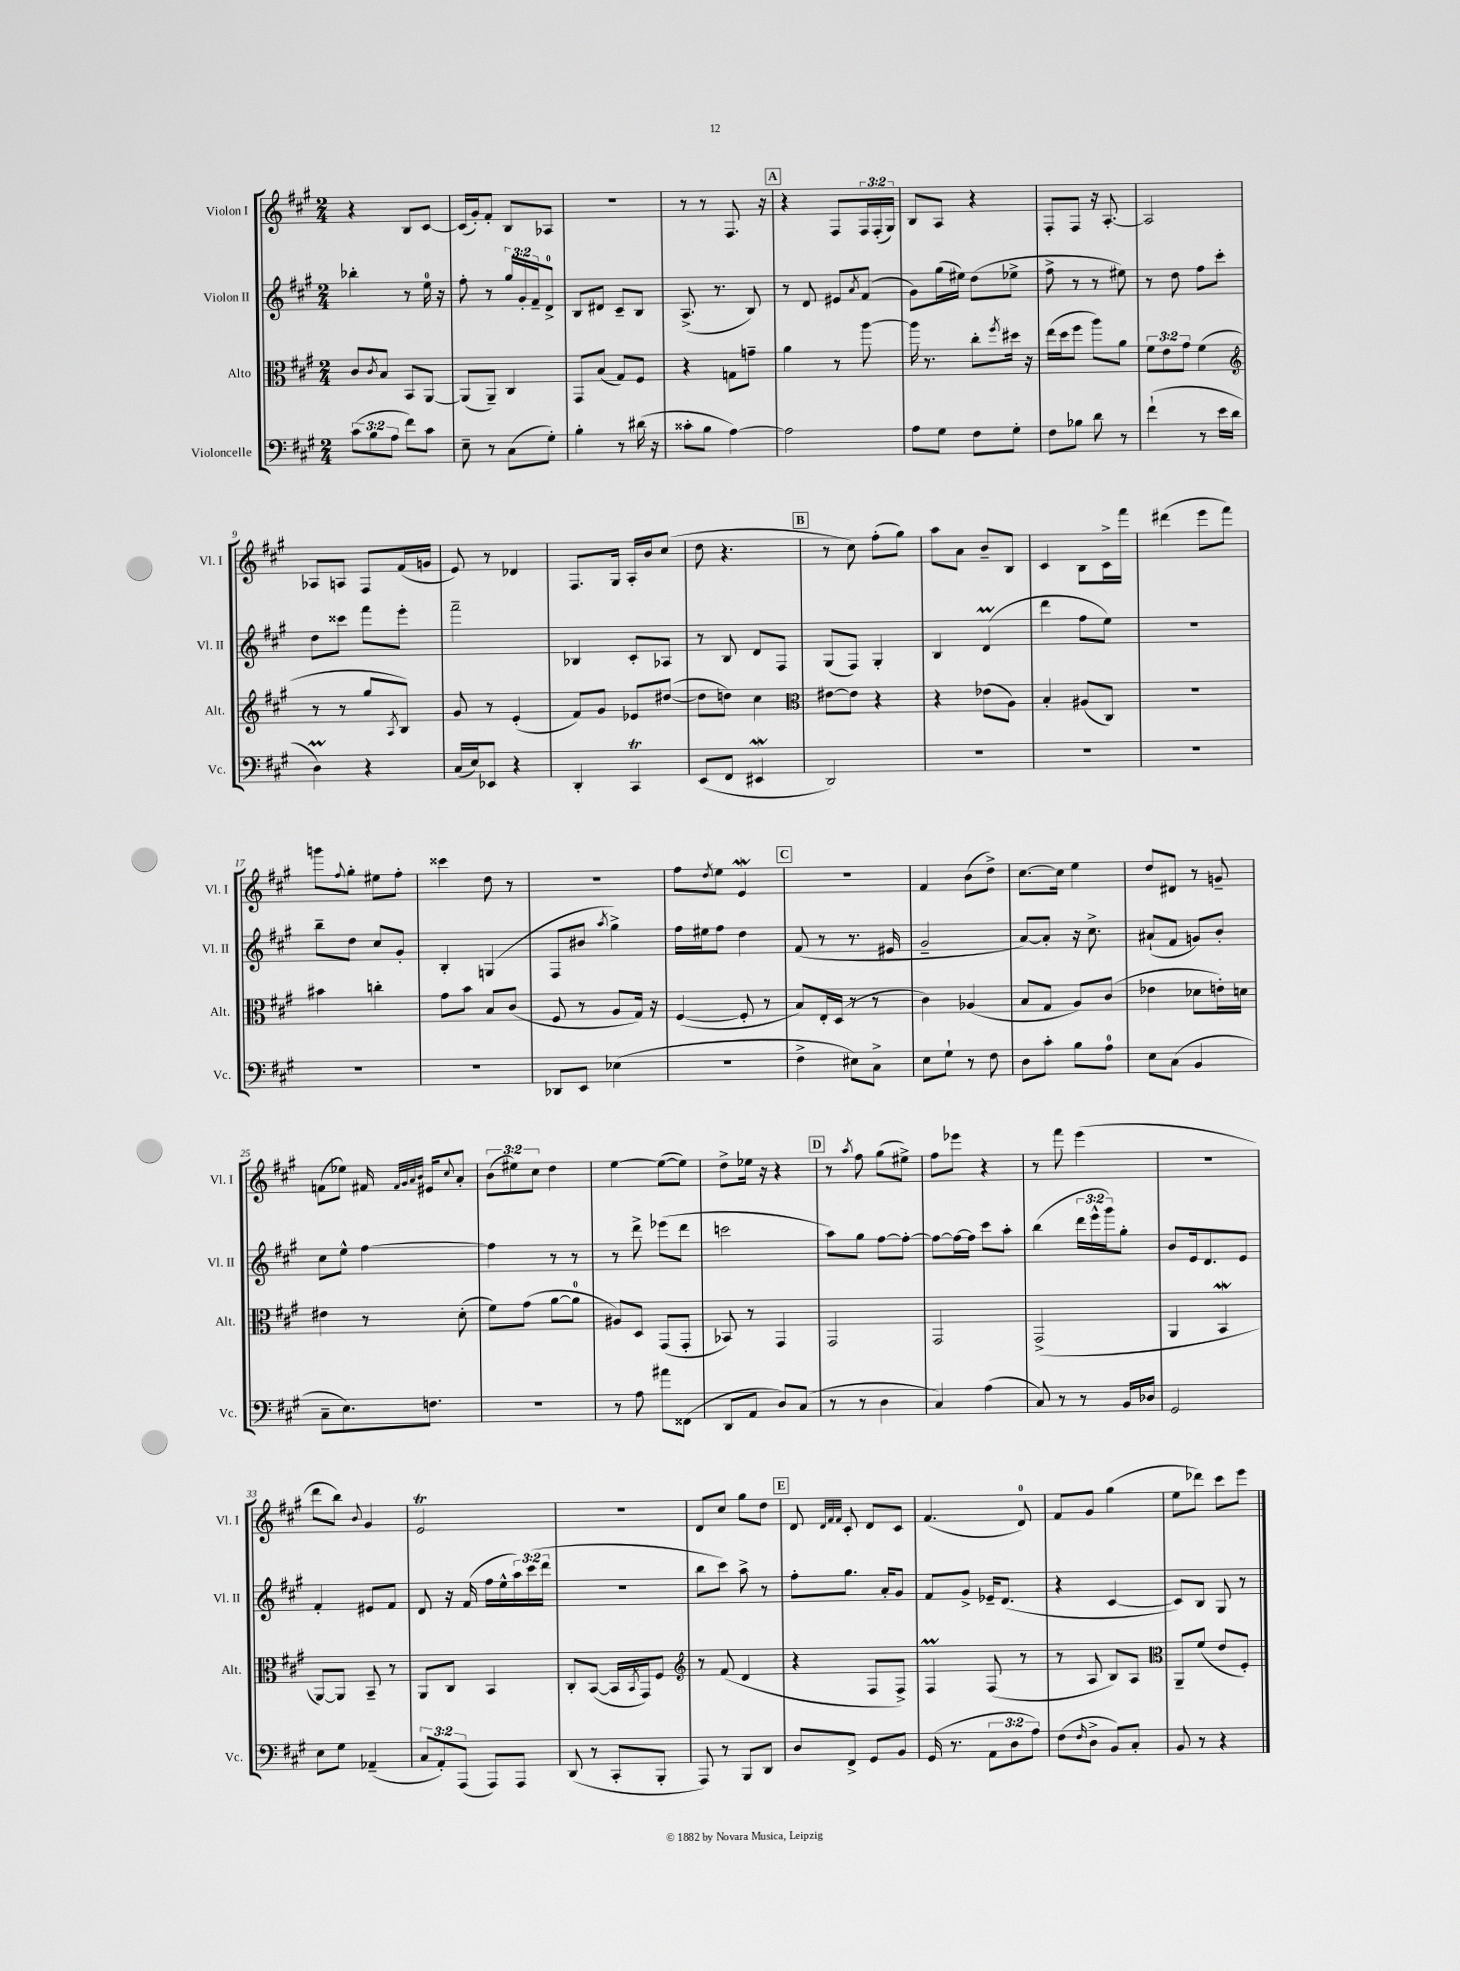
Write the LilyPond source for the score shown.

<<
\new StaffGroup <<
\new Staff = "s0" \with { instrumentName = "Violon I" shortInstrumentName = "Vl. I" } {
    \clef treble \key a \major \numericTimeSignature \time 2/4 \override Staff.TupletNumber.text = #tuplet-number::calc-fraction-text
    r4 b8 cis'8~ |
    cis'16( gis'16-.) fis'8-. b8 aes8 |
    r2 |
    r8 r8 fis8. r16 |
    \mark \markup { \box "A" } r4 fis8 \tuplet 3/2 { fis16 fis16-.( gis16) } |
    b8 a8 r4 |
    fis8-. fis8 r16 a8.~-. |
    a2 |
    aes8 a8 fis8 fis'16( g'16 |
    e'8) r8 des'4 |
    fis8. gis16 a16-. b'16 cis''8( |
    d''8 r4. |
    \mark \markup { \box "B" } r8 cis''8) fis''8-.( gis''8) |
    a''8 a'8 b'8-- b8 |
    cis'4 b8 cis'16-> fis'''16 |
    dis'''4( e'''8 fis'''8) |
    g'''8 \appoggiatura { fis''8 } gis''8-. eis''8 fis''8-. |
    cisis'''4 d''8 r8 |
    r2 |
    fis''8 \acciaccatura { d''8 } e''8 e'4\mordent |
    \mark \markup { \box "C" } R2 |
    fis'4 b'8( d''8->) |
    cis''8.~ cis''16 e''4 |
    d''8 dis'8 r8 g'8-- |
    f'8( ees''8) fis'16 \grace { fis'32 gis'32 a'32 b'32 } eis'16 \appoggiatura { cis''8 } a'8-. |
    \tuplet 3/2 { b'8( eis''8) cis''8 } d''4 |
    e''4~ e''8~( e''8) |
    d''8-> ees''16 r16 r4 |
    \mark \markup { \box "D" } r8 \acciaccatura { a''8 } fis''8 gis''8( eis''8->) |
    fis''8 ees'''8 r4 |
    r8 fis'''8 e'''4( |
    R2 |
    d'''8 b''8) \appoggiatura { b'8 } gis'4 |
    e'2\trill |
    R2 |
    d'8 cis''8 gis''8 d''8 |
    \mark \markup { \box "E" } d'8 \grace { d'32 fis'32 fis'32 } cis'8-. d'8 cis'8 |
    fis'4.( d'8-0) |
    fis'8 gis'8 gis''4( |
    e''8 des'''8) cis'''8 e'''8 \bar "|." |
}
\new Staff = "s1" \with { instrumentName = "Violon II" shortInstrumentName = "Vl. II" } {
    \clef treble \key a \major \numericTimeSignature \time 2/4 \override Staff.TupletNumber.text = #tuplet-number::calc-fraction-text
    bes''4-. r8 e''16-0 r16 |
    fis''8-. r8 \tuplet 3/2 { gis''16 gis'16-. fis'16-- } d'8-0-> |
    b8 dis'8 cis'8-- b8 |
    a8.->( r8. b8) |
    \mark \markup { \box "A" } r8 d'8 eis'8 \acciaccatura { a'8 } fis'8( |
    gis'8) gis''16( eis''16) d''8( ees''8-> |
    fis''8-> r8 r8 eis''8) |
    r8 d''8 fis''8 cis'''8-. |
    d''8 cisis'''8 fis'''8 e'''8-. |
    fis'''2-- |
    bes4 cis'8-. aes8 |
    r8 b8 d'8 fis8 |
    \mark \markup { \box "B" } gis8( fis8) gis4-. |
    b4 d'4\prall( |
    d'''4 fis''8 e''8) |
    R2 |
    b''8-- d''8 cis''8 gis'8-. |
    b4-. g4( |
    fis8 bis'8 \acciaccatura { a''8 } gis''4->) |
    fis''16 eis''16 fis''8 d''4 |
    \mark \markup { \box "C" } fis'8( r8 r8. eis'16 |
    gis'2-- |
    a'8~) a'8-. r16 cis''8.-> |
    ais'8-!( fis'8 g'8) b'8-. |
    cis''8 e''8-^ fis''4~ |
    fis''4 r8 r8 |
    r8 d'''8-> ees'''8( d'''8 |
    c'''2 |
    \mark \markup { \box "D" } a''8) gis''8 fis''8~ fis''8~-. |
    fis''8~ fis''16~ fis''16 cis'''8 a''8-. |
    b''4( \tuplet 3/2 { d'''16 e'''16-^ gis'''16) } gis''8-. |
    b'8 e'16 d'8. e'8 |
    fis'4-. eis'8 fis'8 |
    d'8 r16 fis'16( fis''16 e''16-^ \tuplet 3/2 { a''16) cis'''16( d'''16 } |
    R2 |
    b''8 cis'''8) a''8-> r8 |
    \mark \markup { \box "E" } fis''8-. gis''8. a'16-. gis'8 |
    fis'8 gis'8-> ees'16-- d'8.( |
    r4 cis'4~ |
    cis'8) b8 gis8 r8 \bar "|." |
}
\new Staff = "s2" \with { instrumentName = "Alto" shortInstrumentName = "Alt." } {
    \clef alto \key a \major \numericTimeSignature \time 2/4 \override Staff.TupletNumber.text = #tuplet-number::calc-fraction-text
    cis'8 \acciaccatura { cis'8 } b8 b,8 a,8~ |
    a,8( a,8--) cis4 |
    gis,8 b8( gis8) fis8 |
    r4 g8 g'8-- |
    \mark \markup { \box "A" } a'4 r8 a''8~ |
    a''16 r8. cis''8-. \acciaccatura { fis''8 } dis''16 r16 |
    e''16( d''16 fis''8 a''8) a'8 |
    \tuplet 3/2 { fis'8 e'8 gis'8 } fis'4( |
    \clef treble r8 r8 gis''8 \acciaccatura { a8 } b8) |
    gis'8 r8 e'4-.( |
    fis'8) gis'8 ees'8 dis''8~( |
    dis''8 d''8) cis''4 |
    \mark \markup { \box "B" } \clef alto eis'8~ eis'8 r4 |
    r4 ees'8( a8) |
    b4-. ais8( cis8) |
    R2 |
    bis'4 c''4-. |
    gis'8 b'8 b8 cis'8( |
    fis8 r8 a8 gis16) r16 |
    fis4~( fis8-. r8 |
    \mark \markup { \box "C" } b8) e16-. d16( r8 r8 |
    cis'4) aes4( |
    b8 gis8 a8) cis'8( |
    ees'4 des'8 e'16-.) d'16 |
    eis'4 r8 d'8-.( |
    fis'8) gis'8( a'8~ a'8-0 |
    ais8) d8 gis,8( gis,8-. |
    bes,8) r8 gis,4 |
    \mark \markup { \box "D" } gis,2 |
    gis,2 |
    gis,2->( |
    a,4 b,4\mordent |
    a,8~) a,8 b,8-- r8 |
    a,8 cis8 b,4 |
    cis8-. b,8~( b,16 \acciaccatura { b,8 } gis,16) fis8 |
    \clef treble r8 fis'8( d'4 |
    \mark \markup { \box "E" } r4 fis8 fis8->) |
    fis4\prall fis8( r8 |
    r8 a8 b8) a8 |
    \clef alto a,8-- fis'8( e'8 fis8-.) \bar "|." |
}
\new Staff = "s3" \with { instrumentName = "Violoncelle" shortInstrumentName = "Vc." } {
    \clef bass \key a \major \numericTimeSignature \time 2/4 \override Staff.TupletNumber.text = #tuplet-number::calc-fraction-text
    \tuplet 3/2 { cis'8( b8 a8 } fis'8) cis'8 |
    e8-- r8 cis8( gis8-.) |
    b4-. r8 dis'16( r16 |
    cisis'8-. b8 a4~) |
    \mark \markup { \box "A" } a2 |
    a8 gis8 fis8 gis8-. |
    fis8 bes8 d'8 r8 |
    fis'4-!( r8 e'16 d'16 |
    d4\prall) r4 |
    cis16( e16) ees,8 r4 |
    d,4-. cis,4\trill |
    e,8( fis,8 eis,4\mordent |
    \mark \markup { \box "B" } d,2) |
    R2 |
    R2 |
    R2 |
    R2 |
    R2 |
    des,8 e,8 ees4( |
    r2 |
    \mark \markup { \box "C" } fis4-> eis8) cis8-> |
    e8 gis8-! r8 fis8 |
    d8 cis'8-. b8 a8-0 |
    e8 cis8( b,4 |
    cis8-- e8.) f8. |
    R2 |
    r8 a8 ais'8 fisis,8( |
    d,8 a,8 d8) cis8( |
    \mark \markup { \box "D" } r8 r8 d4 |
    cis4) a4( |
    cis8) r8 r8 b,16 des16 |
    gis,2 |
    e8 gis8 aes,4--( |
    \tuplet 3/2 { cis8 a,8-.) a,,8( } a,,8) a,,8 |
    d,8( r8 cis,8-. b,,8-. |
    a,,8) r8 b,,8 d,8 |
    \mark \markup { \box "E" } d8 fis,8-> gis,8 b,8 |
    gis,16( r8. \tuplet 3/2 { a,8 d8 a8) } |
    fis8( \grace { fis16 } d8-> b,8) cis8-. |
    b,8 r8 r4 \bar "|." |
}
>>
>>
